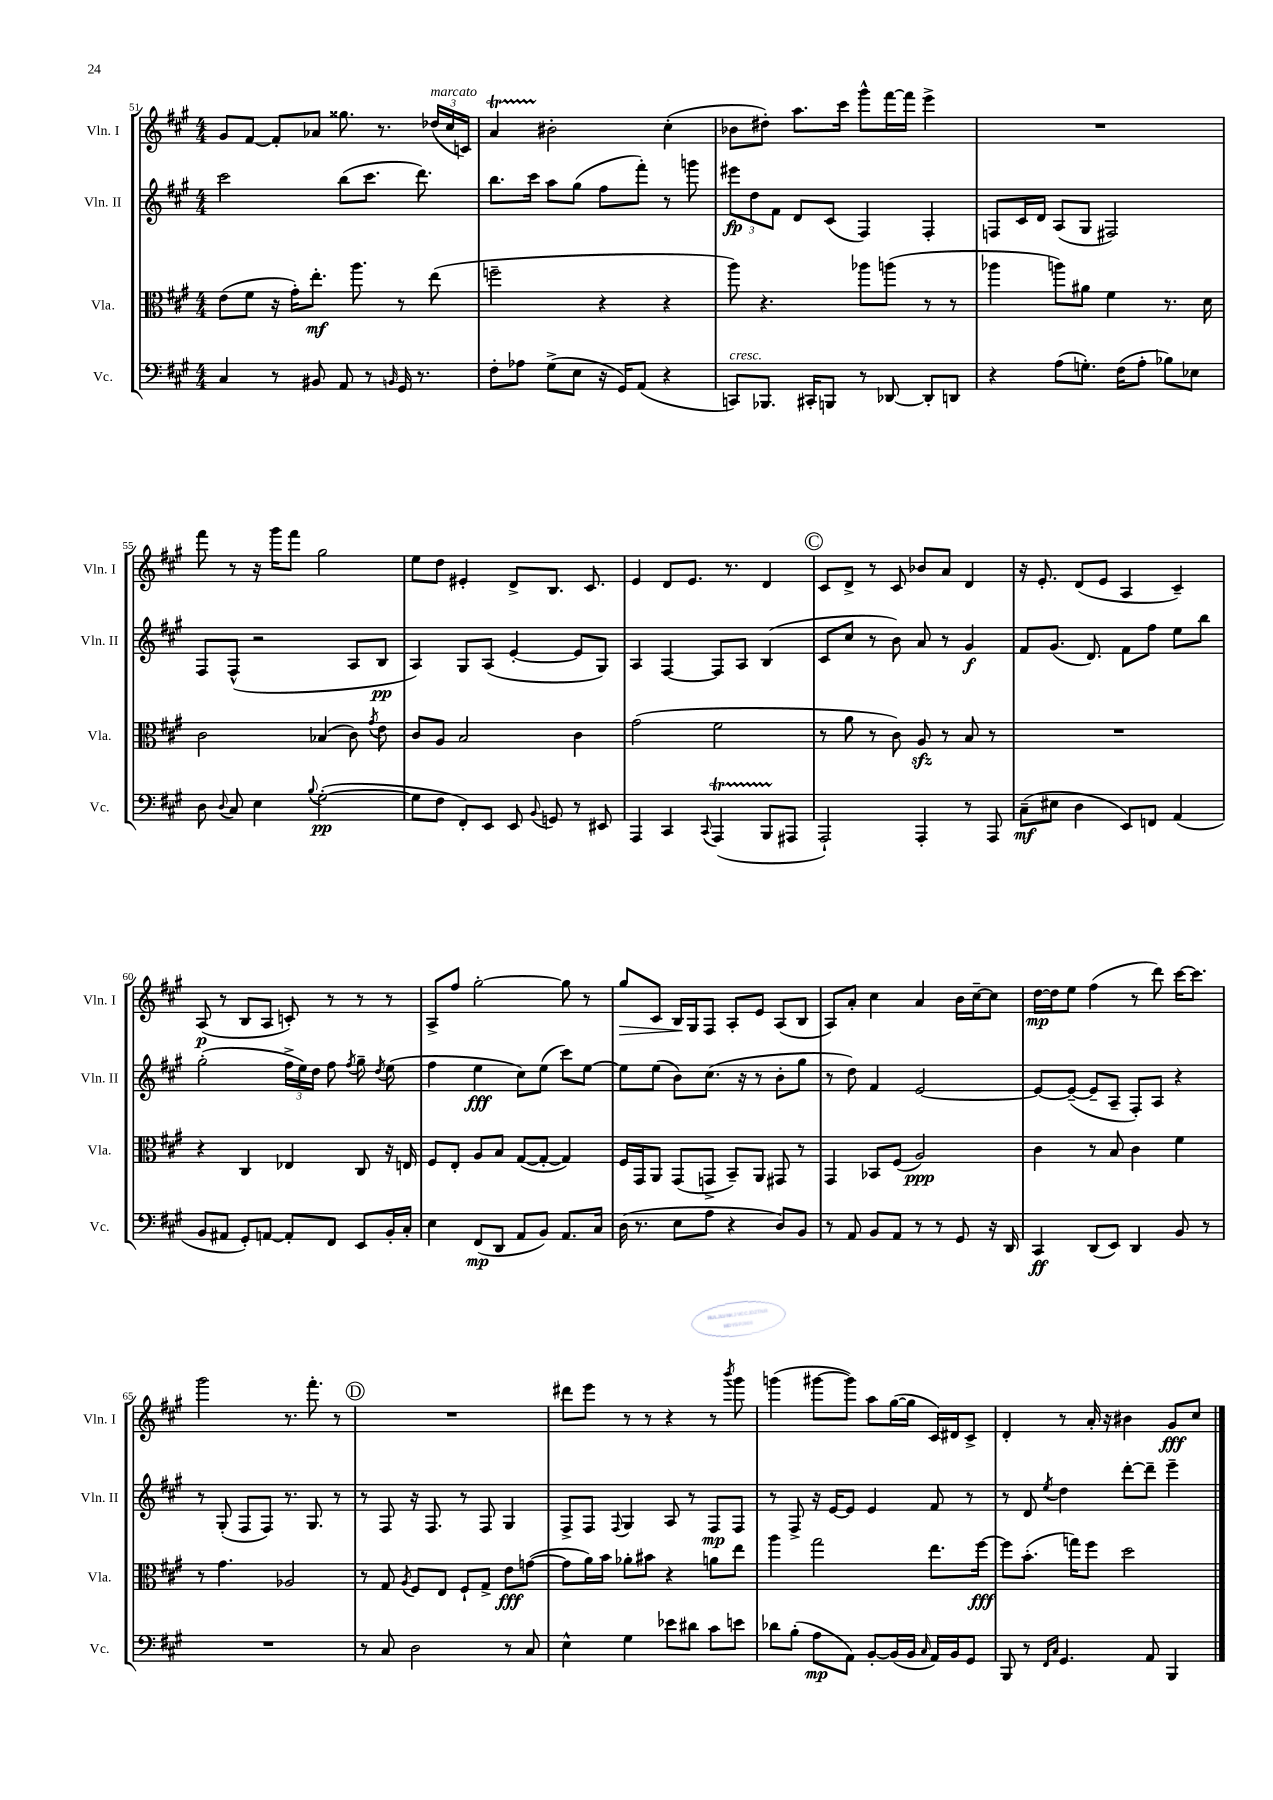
<<
\new StaffGroup <<
\new Staff = "s0" \with { instrumentName = "Vln. I" shortInstrumentName = "Vln. I" } {
    \clef treble \key a \major \numericTimeSignature \time 4/4
    \autoBeamOff gis'8[ fis'8]~ fis'8[-. aes'8] gisis''8. r8. \tuplet 3/2 { des''16[^\markup { \italic "marcato" }( cis''16 c'16]) } |
    a'4\startTrillSpan bis'2-.\stopTrillSpan cis''4-.( |
    bes'8[ dis''8]-.) a''8.[ cis'''16] gis'''8[-^ fis'''16~ fis'''16] e'''4-> |
    R1 |
    fis'''8 r8 r16 gis'''16[ fis'''8] gis''2 |
    e''8[ d''8] eis'4-. d'8[-> b8.] cis'8. |
    e'4 d'8[ e'8.] r8. d'4 |
    \mark \markup { \circle "C" } cis'8[ d'8]-> r8 cis'8 bes'8[ a'8] d'4 |
    r16 e'8.-. d'8[( e'8] a4 cis'4--) |
    a8\p( r8 b8[ a8] c'8-.) r8 r8 r8 |
    a8[-> fis''8] gis''2~-. gis''8 r8 |
    gis''8[\> cis'8] b16[\! gis16 fis8] a8[-. e'8] a8[( b8] |
    a8[) a'8]-. cis''4 a'4 b'16[ cis''16~-- cis''8] |
    d''16[~\mp d''16 e''8] fis''4( r8 d'''8) cis'''16[~ cis'''8.] |
    gis'''2 r8. fis'''8.-. r8 |
    \mark \markup { \circle "D" } R1 |
    dis'''8[ e'''8] r8 r8 r4 r8 \acciaccatura { b'''8 } gis'''8 |
    g'''4( gis'''8[~ gis'''8]) a''8[ gis''16~( gis''16] cis'16[) dis'16 cis'8]-> |
    d'4-. r8 a'16-. r16 bis'4 gis'8[\fff cis''8] \bar "|." |
}
\new Staff = "s1" \with { instrumentName = "Vln. II" shortInstrumentName = "Vln. II" } {
    \clef treble \key a \major \numericTimeSignature \time 4/4
    \autoBeamOff cis'''2 b''8[( cis'''8.] d'''8.) |
    b''8.[ cis'''16] a''8[ gis''8]( fis''8[ fis'''8]-.) r8 g'''8 |
    \tuplet 3/2 { eis'''8[\fp d''8 fis'8] } d'8[ cis'8]( fis4) fis4-. |
    f8[ cis'16 d'16] a8[( gis8] fis2) |
    fis8[ fis8]-^( r2 a8[ b8]\pp |
    a4) gis8[ a8]( e'4~-. e'8[ gis8]) |
    a4 fis4~ fis8[ a8] b4( |
    \mark \markup { \circle "C" } cis'8[ cis''8] r8 b'8) a'8 r8 gis'4\f |
    fis'8[ gis'8.]( d'8.) fis'8[ fis''8] e''8[ b''8] |
    gis''2-.( \tuplet 3/2 { fis''16[-> e''16) d''16] } fis''8 \acciaccatura { fis''8 } gis''8-- \acciaccatura { d''8 } e''8( |
    fis''4 e''4\fff cis''8[) e''8]( cis'''8[) e''8]~ |
    e''8[ e''8]( b'8[) cis''8.]( r16 r8 b'8[-. gis''8] |
    r8 d''8) fis'4 e'2~ |
    e'8[~ e'8]~--( e'8[-- a8]-- fis8[-.) a8] r4 |
    r8 gis8-.( fis8[ fis8]) r8. gis8. r8 |
    \mark \markup { \circle "D" } r8 fis8 r16 fis8. r8 fis8 gis4 |
    fis8[-> fis8] \appoggiatura { fis8 } gis4 a8 r8 fis8[\mp fis8] |
    r8 fis8-> r16 e'16[~ e'8] e'4 fis'8 r8 |
    r8 d'8 \acciaccatura { e''8 } d''4 d'''8[~-. d'''8]-- e'''4-- \bar "|." |
}
\new Staff = "s2" \with { instrumentName = "Vla." shortInstrumentName = "Vla." } {
    \clef alto \key a \major \numericTimeSignature \time 4/4
    \autoBeamOff e'8[( fis'8] r16 gis'16[-.) e''8.]-.\mf a''8. r8 e''8( |
    f''2-- r4 r4 |
    a''8) r4. aes''8[ a''8]( r8 r8 |
    aes''4 a''8[) ais'8] fis'4 r8. d'16 |
    cis'2 bes4( cis'8) \acciaccatura { gis'8 } e'8 |
    cis'8[ a8] b2 cis'4 |
    gis'2( fis'2 |
    \mark \markup { \circle "C" } r8 a'8 r8 cis'8) a8\sfz r8 b8 r8 |
    R1 |
    r4 cis4 ees4 cis8 r16 e16 |
    fis8[ e8]-. a8[ b8] gis8[~( gis8]~-. gis4) |
    fis16[ gis,16 a,8] gis,8[( g,8]-> b,8[--) a,8] gis,8 r8 |
    gis,4 bes,8[ fis8]( a2\ppp) |
    cis'4 r8 b8 cis'4 fis'4 |
    r8 gis'4. aes2 |
    \mark \markup { \circle "D" } r8 gis8 \acciaccatura { a8 } fis8[ e8] fis8[-! gis8]-> e'8[\fff g'8]~( |
    g'8[ a'16) b'16] aes'8[-. bis'8] r4 a'8[ e''8] |
    a''4 gis''2 e''8.[ fis''16]~\fff |
    fis''8[ b'8.]-.( g''16[) fis''8] d''2 \bar "|." |
}
\new Staff = "s3" \with { instrumentName = "Vc." shortInstrumentName = "Vc." } {
    \clef bass \key a \major \numericTimeSignature \time 4/4
    \autoBeamOff cis4 r8 bis,8 a,8 r8 \grace { b,16 } gis,16 r8. |
    fis8[-. aes8] gis8[->( e8] r16 gis,16[) a,8]( r4 |
    c,8[^\markup { \italic "cresc." }) bes,,8.] cis,16[-. b,,8] r8 des,8~ des,8[-. d,8] |
    r4 a8[( g8.]-.) fis16[( a8]-. bes8[) ees8] |
    d8 \appoggiatura { d8 } cis8 e4 \appoggiatura { b8 } gis2~-.\pp( |
    gis8[ fis8] fis,8[-.) e,8] e,8 \appoggiatura { b,8 } g,8 r8 eis,8 |
    a,,4 cis,4 \appoggiatura { cis,8 } a,,4\startTrillSpan( b,,8[ ais,,8]\stopTrillSpan |
    \mark \markup { \circle "C" } a,,2-!) a,,4-. r8 a,,8 |
    cis8[--\mf( eis8] d4 e,8[) f,8] a,4( |
    b,8[ ais,8] gis,8[-.) a,8]~ a,8[-. fis,8] e,8[ b,16-. cis16]-. |
    e4 fis,8[\mp( d,8] a,8[ b,8]) a,8.[ cis16] |
    d16( r8. e8[ a8] r4 d8[) b,8] |
    r8 a,8 b,8[ a,8] r8 r8 gis,8 r16 d,16 |
    cis,4\ff d,8[( e,8]) d,4 b,8 r8 |
    R1 |
    \mark \markup { \circle "D" } r8 cis8 d2 r8 cis8 |
    e4-^ gis4 ees'8[ dis'8] cis'8[ e'8] |
    des'8[ b8]-.( a8[\mp a,8]) b,8[~-. b,16( b,16] \grace { cis16 } a,16[) b,16 gis,8] |
    b,,8 r8 \grace { fis,16[ cis16] } gis,4. a,8 b,,4 \bar "|." |
}
>>
>>
\layout { \context { \Score currentBarNumber = #51 } }
